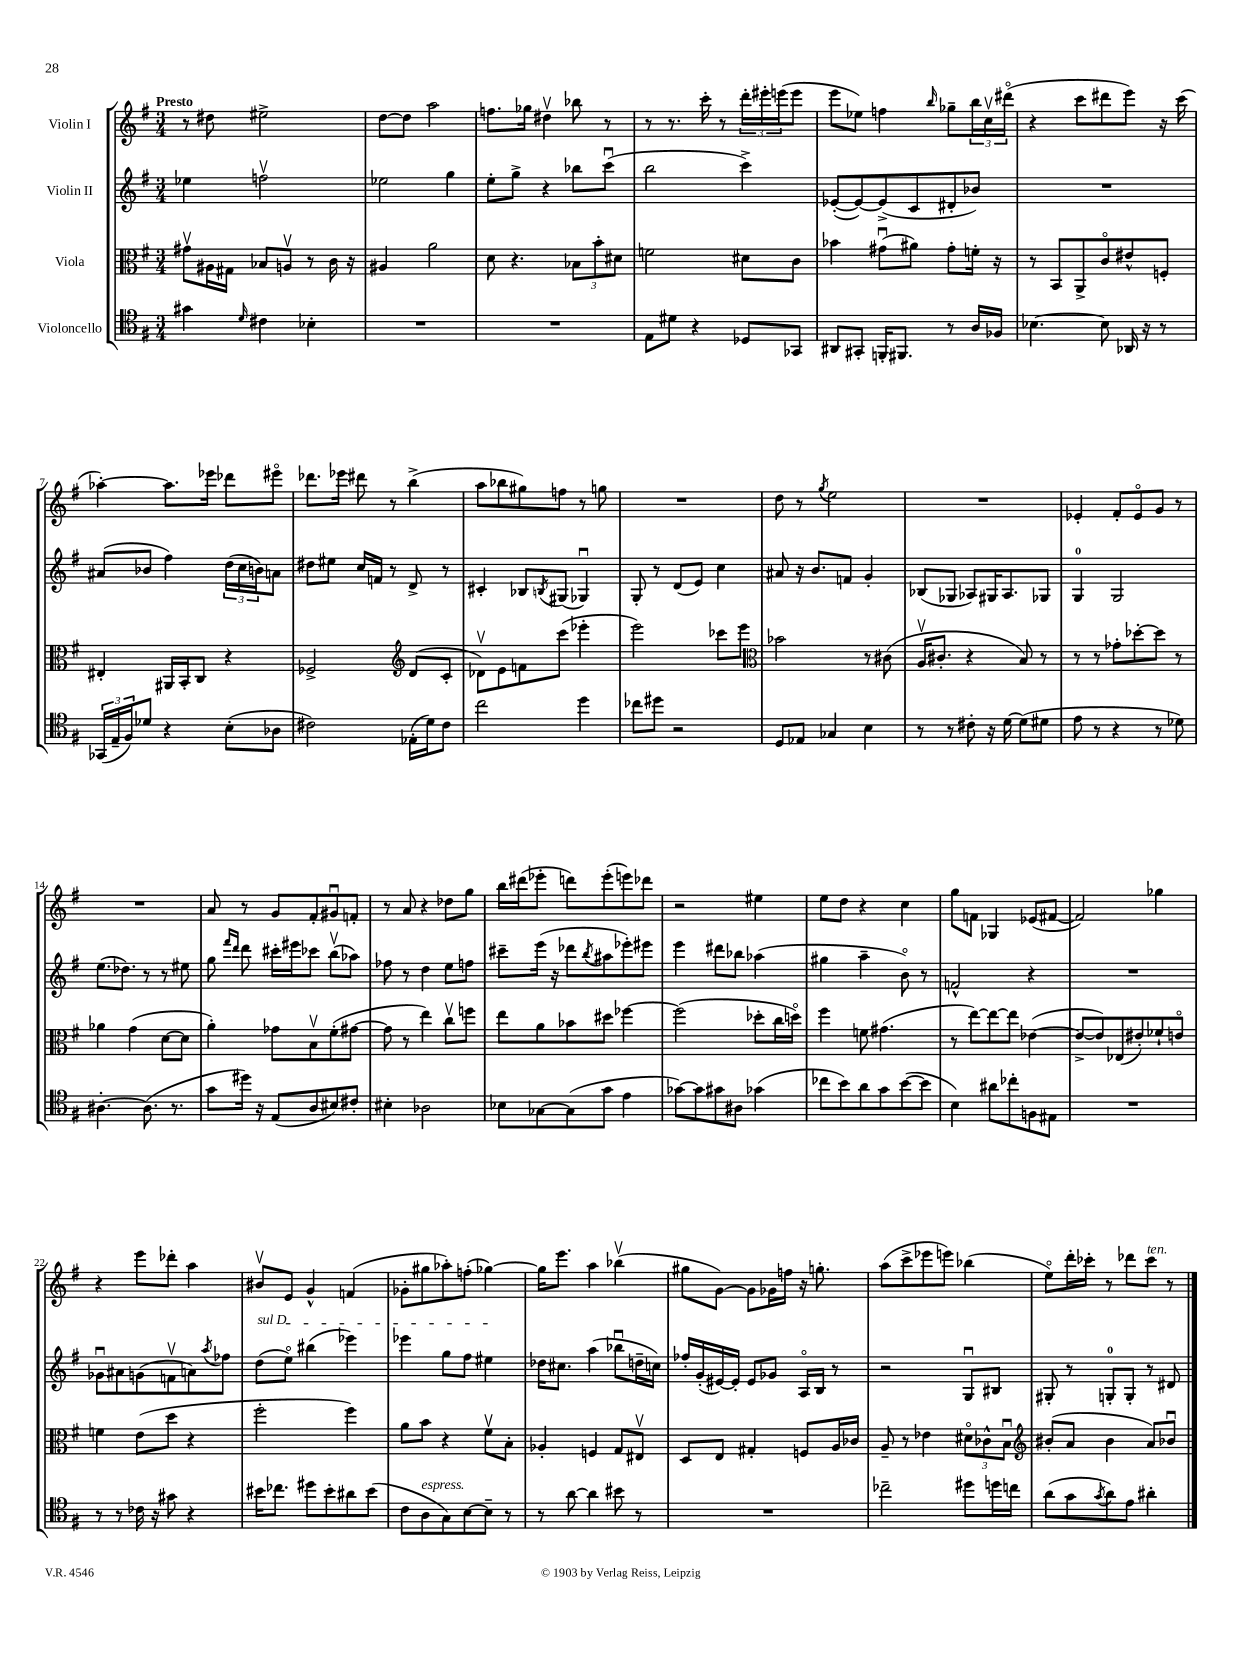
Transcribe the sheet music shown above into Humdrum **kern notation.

**kern	**kern	**kern	**kern
*staff4	*staff3	*staff2	*staff1
*clefC4	*clefC3	*clefG2	*clefG2
*k[f#]	*k[f#]	*k[f#]	*k[f#]
*M3/4	*M3/4	*M3/4	*M3/4
4g#\	8g#v\L	4ee-\	8r
.	16A#\L	.	8dd#\
.	16G#\JJ	.	.
16qqd/	.	.	.
4c#\	8B-/L	2ffv\	2ee#^\
.	8Av/J	.	.
4B-'\	8r	.	.
.	16c\	.	.
.	16r	.	.
=	=	=	=
2.r	4A#/	2ee-\	[8dd\L
.	.	.	8dd\]J
.	2a\	.	2aa\
.	.	4gg\	.
=	=	=	=
2.r	8d\	8ee'\L	8.ff\L
.	4.r	8gg^\J	.
.	.	.	16gg-\Jk
.	.	4r	4dd#v\
.	12B-\L	8bb-\L	8bb-\
.	12b'\	.	.
.	.	(8cccu\J	8r
.	12d#\J	.	.
=	=	=	=
8E\L	2f\	2bb\	8r
8d#\J	.	.	8.r
4r	.	.	.
.	.	.	16ccc'\
.	.	.	8r
8D-/L	8d#\L	4ccc^\)	24ddd'\LL
.	.	.	24eee#'\
.	.	.	(24eee\J
8GG-/J	8c\J	.	8eee\J
=	=	=	=
8AA#/L	4b-\	([8e-'/L	8eee\L
8GG#'/J	.	8e-/_)	8ee-\J)
16FF'/LK	(8g#u\L	(8e-^/]	4ff\
8.FF#/J	.	.	.
.	8a#\J)	8c/	.
.	.	.	16qqbb/
8r	8g#'\L	8d#'/	8gg-~\L
16A/LL	16f'\Jk	8b-/J)	24bb\L
.	.	.	24ccv\
16F-/JJ	16r	.	.
.	.	.	(24ddd#o\JJ
=	=	=	=
[4.B-\	8r	2.r	4r
.	8BB/L	.	.
.	8AA^/	.	8ccc\L
8B-\]	8co/	.	8ddd#\
16AA-/	8e#^^/	.	8eee\J)
16r	.	.	.
8r	8F'/J	.	16r
.	.	.	(16ccc\
=	=	=	=
(24GG-/LL	4E#'/	(8a#/L	[4aa-'\)
24E~/	.	.	.
24F#/J)	.	.	.
8d-/J	.	8b-/J	.
4r	16AA#/LL	4ff#\)	8.aa-\]L
.	16BB'/J	.	.
.	8C/J	.	.
.	.	.	16eee-\Jk
(8B'\L	4r	(24dd\LL	8ddd-\L
.	.	24cc\	.
.	.	24b\J)	.
8A-\J	.	8a\J	8eee#o\J
=	=	=	=
2c#\)	2F-^/	8dd#\L	8.ddd-\L
.	.	8ee#\J	.
.	.	.	16eee-\Jk
.	.	16cc/LL	8ddd#\
.	.	16f/JJ	.
.	.	8r	8r
*	*clefG2	*	*
(16E-'\LL	(8d/L	8d^/	(4bb^\
16d\J)	.	.	.
8c#\J	8c'/J	8r	.
=	=	=	=
2cc\	8d-v\L)	4c#'/	8aa\L
.	8e\	.	8bb-\
.	8f\	8B-/L	8gg#\)
.	.	8qB/	.
.	(8ccc\J	(8G#/J	8ff\J
4dd\	4eee-'\	4G-u/)	8r
.	.	.	8gg\
=	=	=	=
8cc-\L	2eee\)	8G'/	2.r
8dd#\J	.	8r	.
2r	.	(8d/L	.
.	.	8e/J)	.
.	8ccc-\L	4cc\	.
.	8eee\J	.	.
=	=	=	=
*	*clefC3	*	*
8D/L	2b-\	8a#/	8dd\
8E-/J	.	16r	8r
.	.	8.b/L	.
.	.	.	8qgg/
4G-/	.	.	2ee\
.	.	8f/J	.
4B\	8r	4g'/	.
.	(8c#\	.	.
=	=	=	=
8r	16Av/LK	(8B-/L	2.r
.	8.c#'/J	.	.
8r	.	8G-/J	.
8c#'\	4r	8A-/L)	.
16r	.	16G#/K	.
[16d\	.	8.A-/	.
(8d\]L	8B/)	.	.
8d#\J	8r	8G-/J	.
=	=	=	=
8e\	8r	4G/	4e-'/
8r	8r	.	.
4r	8g-'\L	2G/	8f#'/L
.	[8dd-'\	.	8e-o/
8r	8dd-\]J	.	8g/J
8d-\)	8r	.	8r
=	=	=	=
[4.A#'\	4a-\	(8.ee\L	2.r
.	.	8.dd-\J)	.
.	(4g\	.	.
(8.A#\]	.	8r	.
.	[8d\L	8r	.
8.r	.	.	.
.	8d\]J	8ee#\	.
=	=	=	=
8g\L	4a'\)	8gg\	8a/
.	.	16qqfff#/LL	.
.	.	16qqddd/JJ	.
16dd#\Jk)	.	8ddd\	8r
16r	.	.	.
(8E/L	8g-\L	16ccc#'\LL	8g/L
.	.	16eee#\J	.
8A/	8Bv\	8ccc-\J	8f#'/
8B#/)	(8f#'\	(8bbv\L	8g#u/
8c#'/J	[8g#\J	8aa-\J)	8f'/J
=	=	=	=
4B#'\	8g#\]	8ff-\	8r
.	8r	8r	8a/
2A-\	4ee\)	4dd\	4r
.	8ccv\L	8ee\L	8dd-\L
.	8ff\J	8ff\J	8gg\J
=	=	=	=
8B-\L	8ee\L	8ccc#~\L	16bb\LL
.	.	.	(16ddd#\J
[8G-\	8a\	(16eee\Jk	8eee-'\J
.	.	16r	.
(8G-\]	8b-\	8ddd-\L	8ddd\L)
.	.	8qbb/	.
8g\J	8dd#\J	8aa#\	(8eee-'\
4e\	[4ff-\	8eee-'\)	8eee\)
.	.	8eee#\J	8ddd-\J
=	=	=	=
[8g-\L)	(2ff-\]	4eee\	2r
8g-\]	.	.	.
8g#\	.	8ddd#\L	.
8A#\J	.	8bb-\J	.
(4g-\	8dd-'\L	(4aa-\	4ee#\
.	16cc\L	.	.
.	16ddo\JJ)	.	.
=	=	=	=
8cc-\L	4ff#\	4gg#\	8ee\L
8b\)	.	.	8dd\J
8a\	8f\	4aa~\	4r
8g\	(4.g#\	.	.
([8b\	.	8bo\)	4cc\
8b\]J	.	8r	.
=	=	=	=
4B\)	8r	2f^^/	8gg\L
.	[8ee\L)	.	8f\J
8a#\L	8ee\_	.	4G-/
8cc-'\	8ee\]J	.	.
8F\	([4e-\	4r	(8e-/L
8E#\J	.	.	[8f#/J
=	=	=	=
2.r	8e-^/_L	2.r	2f#/])
.	8e-/])	.	.
.	(8E-/	.	.
.	8e#'/)	.	.
.	8f-`/	.	4gg-\
.	8eo/J	.	.
=	=	=	=
8r	4f\	8g-u\L	4r
8r	.	8a#\	.
16c-\	(8e\L	(8g\	8eee\L
16r	.	.	.
8g#\	8dd\J	8fv\	8ddd-'\J
4r	4r	8a\)	4aa\
.	.	8qaa/	.
.	.	8ff-\J	.
=	=	=	=
16b#\LK	2ff#'\	(8dd\L	8b#v/L
8.cc-\J	.	.	.
.	.	8eeo\J)	8e/J
8dd#\L	.	(4bb#\	4g^^/
8b#'\	.	.	.
8a#\	4ff#\)	4eee-\)	(4f/
(8b#\J	.	.	.
=	=	=	=
8c\L	8a\L	4eee-\	8g-'\L
8A\	8b\J	.	8gg#\
8G\)	4r	8gg\L	8aa-'\)
[8B\	.	8ff#\J	(8ff'\J
8B~\]J	8f#v\L	4ee#\	[4gg-\)
8r	8B'\J	.	.
=	=	=	=
8r	4A-'/	16dd-\LK	16gg-\]LK
.	.	8.cc#\J	8.eee\J
[8a\	.	.	.
4a\]	4F/	(4aa\	4aa\
8b#\	8G/L	8bb-u\L	(4bb-v\
8r	8E#v/J	16dd~\L	.
.	.	16cc\JJ)	.
=	=	=	=
2.r	8D/L	16ff-'/LL	8gg#\L
.	.	(16g'/	.
.	8E/J	[16e#/)	[8g\J)
.	.	16e#'/]JJ	.
.	4G#'/	8e#/L	8g\]L
.	.	8g-/J	16g-\L
.	.	.	16ff\JJ
.	8F/L	16Ao/LL	16r
.	.	16B/JJ	8.gg'\
.	16A/L	8r	.
.	16c-/JJ	.	.
=	=	=	=
2cc-~\	8A~/	2r	(8aa\L
.	8r	.	8ccc^\
.	4e-\	.	8eee-\
.	.	.	8eee\J)
8dd#\L	12d#o\L	8Gu/L	(4bb-\
.	12c-^^\	.	.
16dd\L	.	8B#/J	.
.	12Bu\J	.	.
16cc\JJ	.	.	.
=	=	=	=
*	*clefG2	*	*
(8a\L	(8b#'/L	8G#'/	8eeo\L)
8g\	8a/J	8r	16ddd'\L
.	.	.	16ccc-'\JJ
8qg/	.	.	.
8a\)	4b#\	8G'/L	8r
8e\J	.	8G'/J	8ddd-\L
4a#'\	8a/L)	8r	8ccc-\J
.	8b-u/J	8d#/	8r
==	==	==	==
*-	*-	*-	*-
